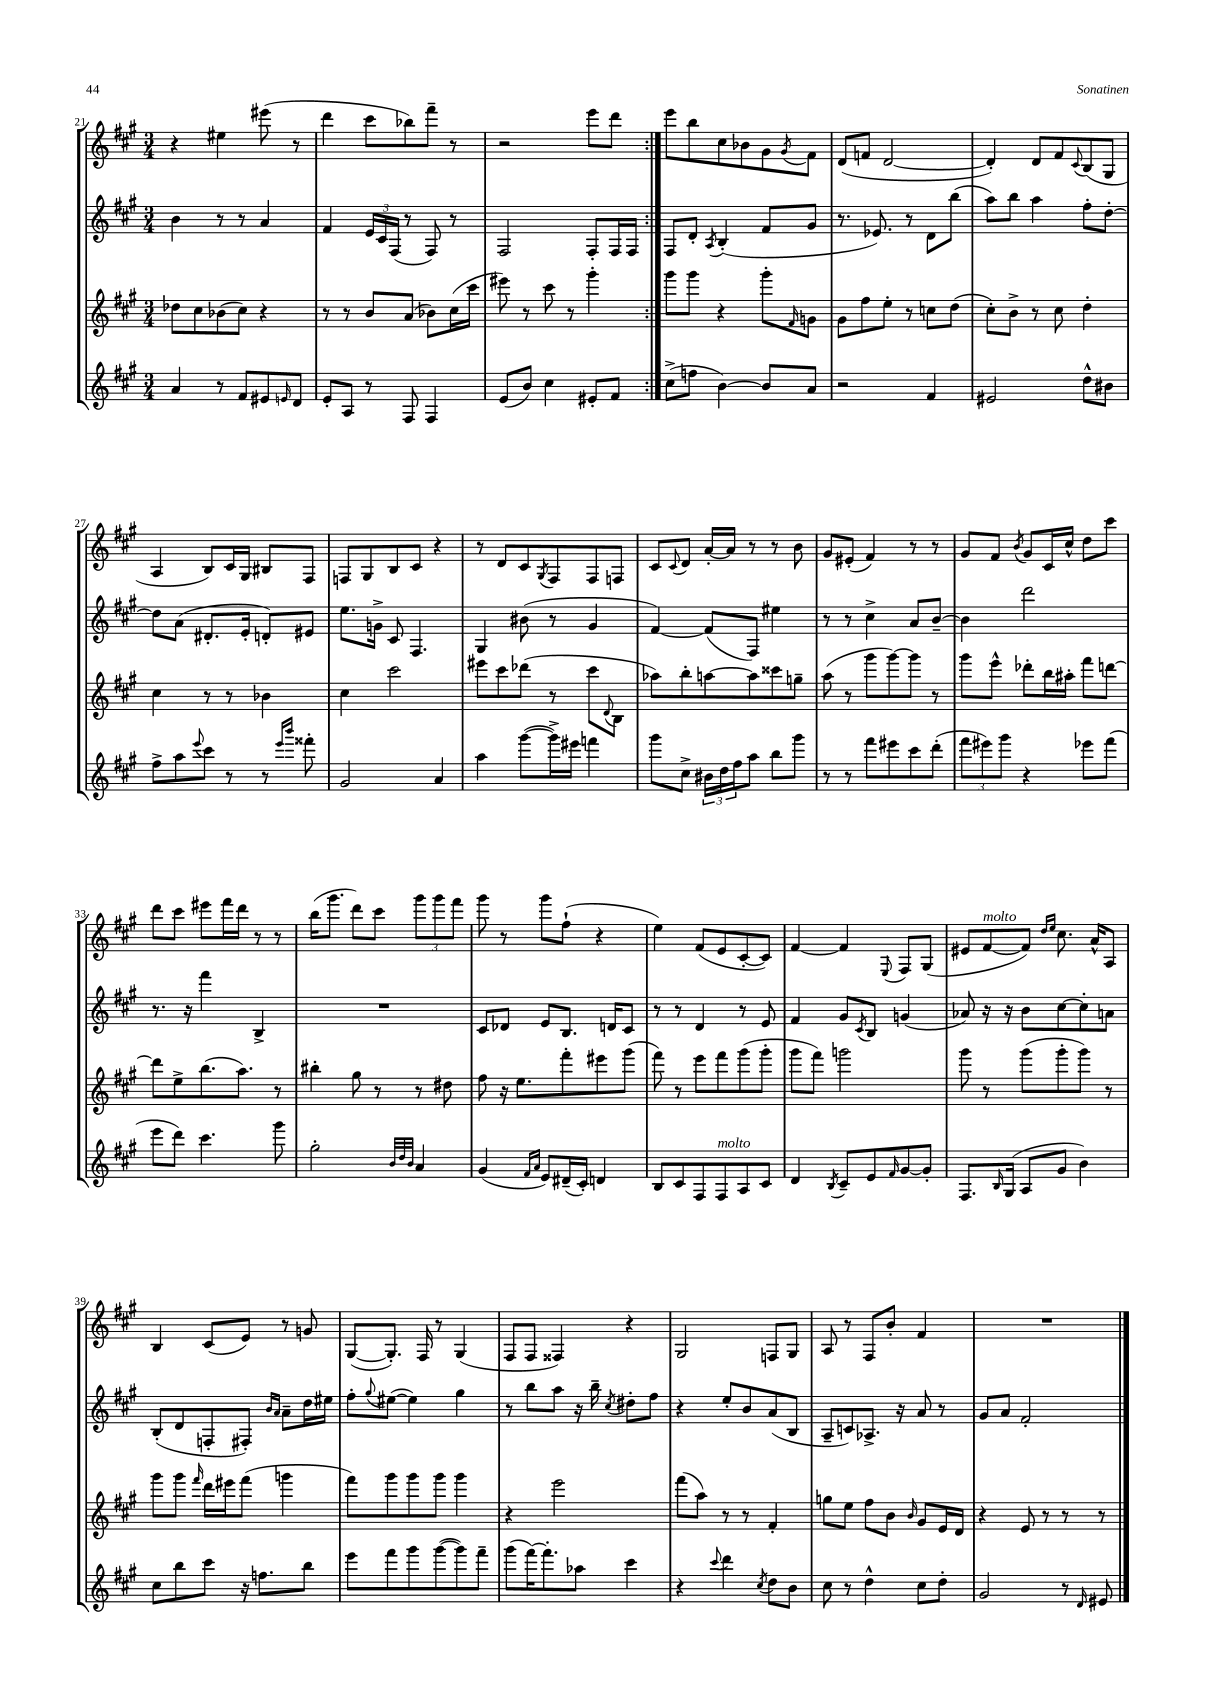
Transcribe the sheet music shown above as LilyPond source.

<<
\new StaffGroup <<
\new Staff = "s0" {
    \clef treble \key a \major \numericTimeSignature \time 3/4
    \repeat volta 2 { r4 eis''4 eis'''8( r8 |
    d'''4 cis'''8 bes''8) fis'''8-- r8 |
    r2 e'''8 d'''8 | }
    e'''8 b''8 cis''8 bes'8 gis'8 \acciaccatura { gis'8 } fis'8 |
    d'8( f'8 d'2~ |
    d'4-.) d'8 fis'8 \appoggiatura { cis'8 } b8( gis8 |
    a4 b8) cis'16 gis16 bis8 fis8 |
    f8 gis8 b8 cis'8 r4 |
    r8 d'8 cis'8 \acciaccatura { gis8 } fis8 fis8 f8 |
    cis'8 \appoggiatura { cis'8 } d'8 a'16~-. a'16 r8 r8 b'8 |
    gis'8 eis'8-.( fis'4) r8 r8 |
    gis'8 fis'8 \acciaccatura { b'8 } gis'8 cis'16 cis''16-^ d''8 cis'''8 |
    d'''8 cis'''8 eis'''8 fis'''16 d'''16 r8 r8 |
    b''16( gis'''8. d'''8) cis'''8 \tuplet 3/2 { gis'''8 gis'''8 fis'''8 } |
    gis'''8 r8 gis'''8 fis''8-!( r4 |
    e''4) fis'8( e'8 cis'8~-. cis'8) |
    fis'4~ fis'4 \appoggiatura { e8 } fis8 gis8( |
    eis'8 fis'8~^\markup { \italic "molto" } fis'8) \grace { d''16 e''16 } cis''8. a'16-^ a8 |
    b4 cis'8( e'8) r8 g'8 |
    gis8~( gis8.-.) fis16 r8 gis4( |
    fis8 fis8 fisis4) r4 |
    gis2 f8 gis8 |
    a8 r8 fis8 b'8-. fis'4 |
    R2. \bar "|." |
}
\new Staff = "s1" {
    \clef treble \key a \major \numericTimeSignature \time 3/4
    \repeat volta 2 { b'4 r8 r8 a'4 |
    fis'4 \tuplet 3/2 { e'16 cis'16 fis16( } r8 fis8) r8 |
    fis2 fis8-. fis16 fis16 | }
    fis8 d'8-. \acciaccatura { a8 } b4-.( fis'8 gis'8 |
    r8. ees'8.) r8 d'8 b''8( |
    a''8) b''8 a''4 fis''8-. d''8~-. |
    d''8 a'8( dis'8.-. e'16-. d'8-.) eis'8 |
    e''8. g'16-> cis'8 fis4. |
    gis4 bis'8( r8 gis'4 |
    fis'4~) fis'8( fis8) eis''4 |
    r8 r8 cis''4-> a'8 b'8~-- |
    b'4 d'''2 |
    r8. r16 fis'''4 b4-> |
    R2. |
    cis'8 des'8 e'8 b8. d'16 cis'8 |
    r8 r8 d'4 r8 e'8 |
    fis'4 gis'8 \acciaccatura { cis'8 } b8 g'4( |
    aes'8) r16 r16 b'8 cis''8~ cis''8-. a'8 |
    b8-.( d'8 f8-. fis8-.) \grace { b'16 a'16 } a'8-- d''16 eis''16 |
    fis''8-. \appoggiatura { gis''8 } eis''8~( eis''4) gis''4 |
    r8 b''8 a''8 r16 b''16-- \acciaccatura { cis''8 } dis''8-. fis''8 |
    r4 e''8-. b'8 a'8( b8 |
    a8-- c'8) aes8.-> r16 a'8 r8 |
    gis'8 a'8 fis'2-. \bar "|." |
}
\new Staff = "s2" {
    \clef treble \key a \major \numericTimeSignature \time 3/4
    \repeat volta 2 { des''8 cis''8 bes'8( cis''8) r4 |
    r8 r8 b'8 a'8( bes'8) cis''16( cis'''16 |
    eis'''8) r8 cis'''8 r8 gis'''4-. | }
    gis'''8 gis'''8 r4 gis'''8-. \grace { fis'16 } g'8 |
    gis'8 fis''8 e''8-. r8 c''8 d''8( |
    cis''8-.) b'8-> r8 cis''8 d''4-. |
    cis''4 r8 r8 bes'4 |
    cis''4 cis'''2 |
    eis'''8 cis'''8 des'''8( r8 cis'''8 \appoggiatura { d'8 } b8 |
    aes''8) b''8-. a''8~ a''8 cisis'''8 g''8-- |
    a''8( r8 gis'''8 gis'''8~) gis'''8 r8 |
    gis'''8 e'''8-^ des'''8-. b''16 ais''16-. fis'''8 d'''8~ |
    d'''8 e''8-> b''8.( a''8.) r8 |
    bis''4-. gis''8 r8 r8 dis''8 |
    fis''8 r16 e''8. fis'''8-. eis'''8 gis'''8( |
    fis'''8) r8 e'''8 fis'''8 gis'''8( gis'''8-. |
    gis'''8 fis'''8) g'''2 |
    gis'''8 r8 gis'''8( gis'''8-. gis'''8) r8 |
    gis'''8 gis'''8 \grace { fis'''16 } d'''16 eis'''16 fis'''8( g'''4 |
    fis'''8) gis'''8 gis'''8 gis'''8 gis'''4 |
    r4 e'''2 |
    fis'''8( a''8) r8 r8 fis'4-. |
    g''8 e''8 fis''8 b'8 \grace { b'16 } gis'8 e'16 d'16 |
    r4 e'8 r8 r8 r8 \bar "|." |
}
\new Staff = "s3" {
    \clef treble \key a \major \numericTimeSignature \time 3/4
    \repeat volta 2 { a'4 r8 fis'8 eis'8 \grace { e'16 } d'8 |
    e'8-. a8 r8 fis8 fis4 |
    e'8( b'8) cis''4 eis'8-. fis'8 | }
    cis''8->( f''8 b'4~) b'8 a'8 |
    r2 fis'4 |
    eis'2 d''8-^ bis'8 |
    fis''8-> a''8 \appoggiatura { e'''8 } cis'''8 r8 r8 \grace { e'''16 b'''16 } fisis'''8-. |
    gis'2 a'4 |
    a''4 gis'''8~( gis'''16->) eis'''16 f'''4 |
    gis'''8 cis''8-> \tuplet 3/2 { bis'16 d''16 fis''16 } a''8 b''8 gis'''8 |
    r8 r8 fis'''8 eis'''8 cis'''8 d'''8-.( |
    \tuplet 3/2 { fis'''8 eis'''8) gis'''8 } r4 ees'''8 fis'''8( |
    e'''8 d'''8) cis'''4. gis'''8 |
    gis''2-. \grace { b'32 d''32 b'32 } a'4 |
    gis'4( \grace { fis'16 a'16 } e'8) dis'16--( cis'16-.) d'4 |
    b8 cis'8 fis8 fis8^\markup { \italic "molto" } a8 cis'8 |
    d'4 \acciaccatura { b8 } cis'8-- e'8 \grace { fis'16 } gis'8~ gis'8-. |
    fis8. \grace { b16 } gis16( a8 gis'8 b'4) |
    cis''8 b''8 cis'''8 r16 f''8. b''8 |
    e'''8 fis'''8 gis'''8 gis'''8~( gis'''8) fis'''8-- |
    gis'''8( fis'''16~) fis'''8.-. aes''8 cis'''4 |
    r4 \appoggiatura { cis'''8 } d'''4 \acciaccatura { cis''8 } d''8 b'8 |
    cis''8 r8 d''4-^ cis''8 d''8-. |
    gis'2 r8 \grace { d'16 } eis'8 \bar "|." |
}
>>
>>
\layout { \context { \Score currentBarNumber = #21 } }
